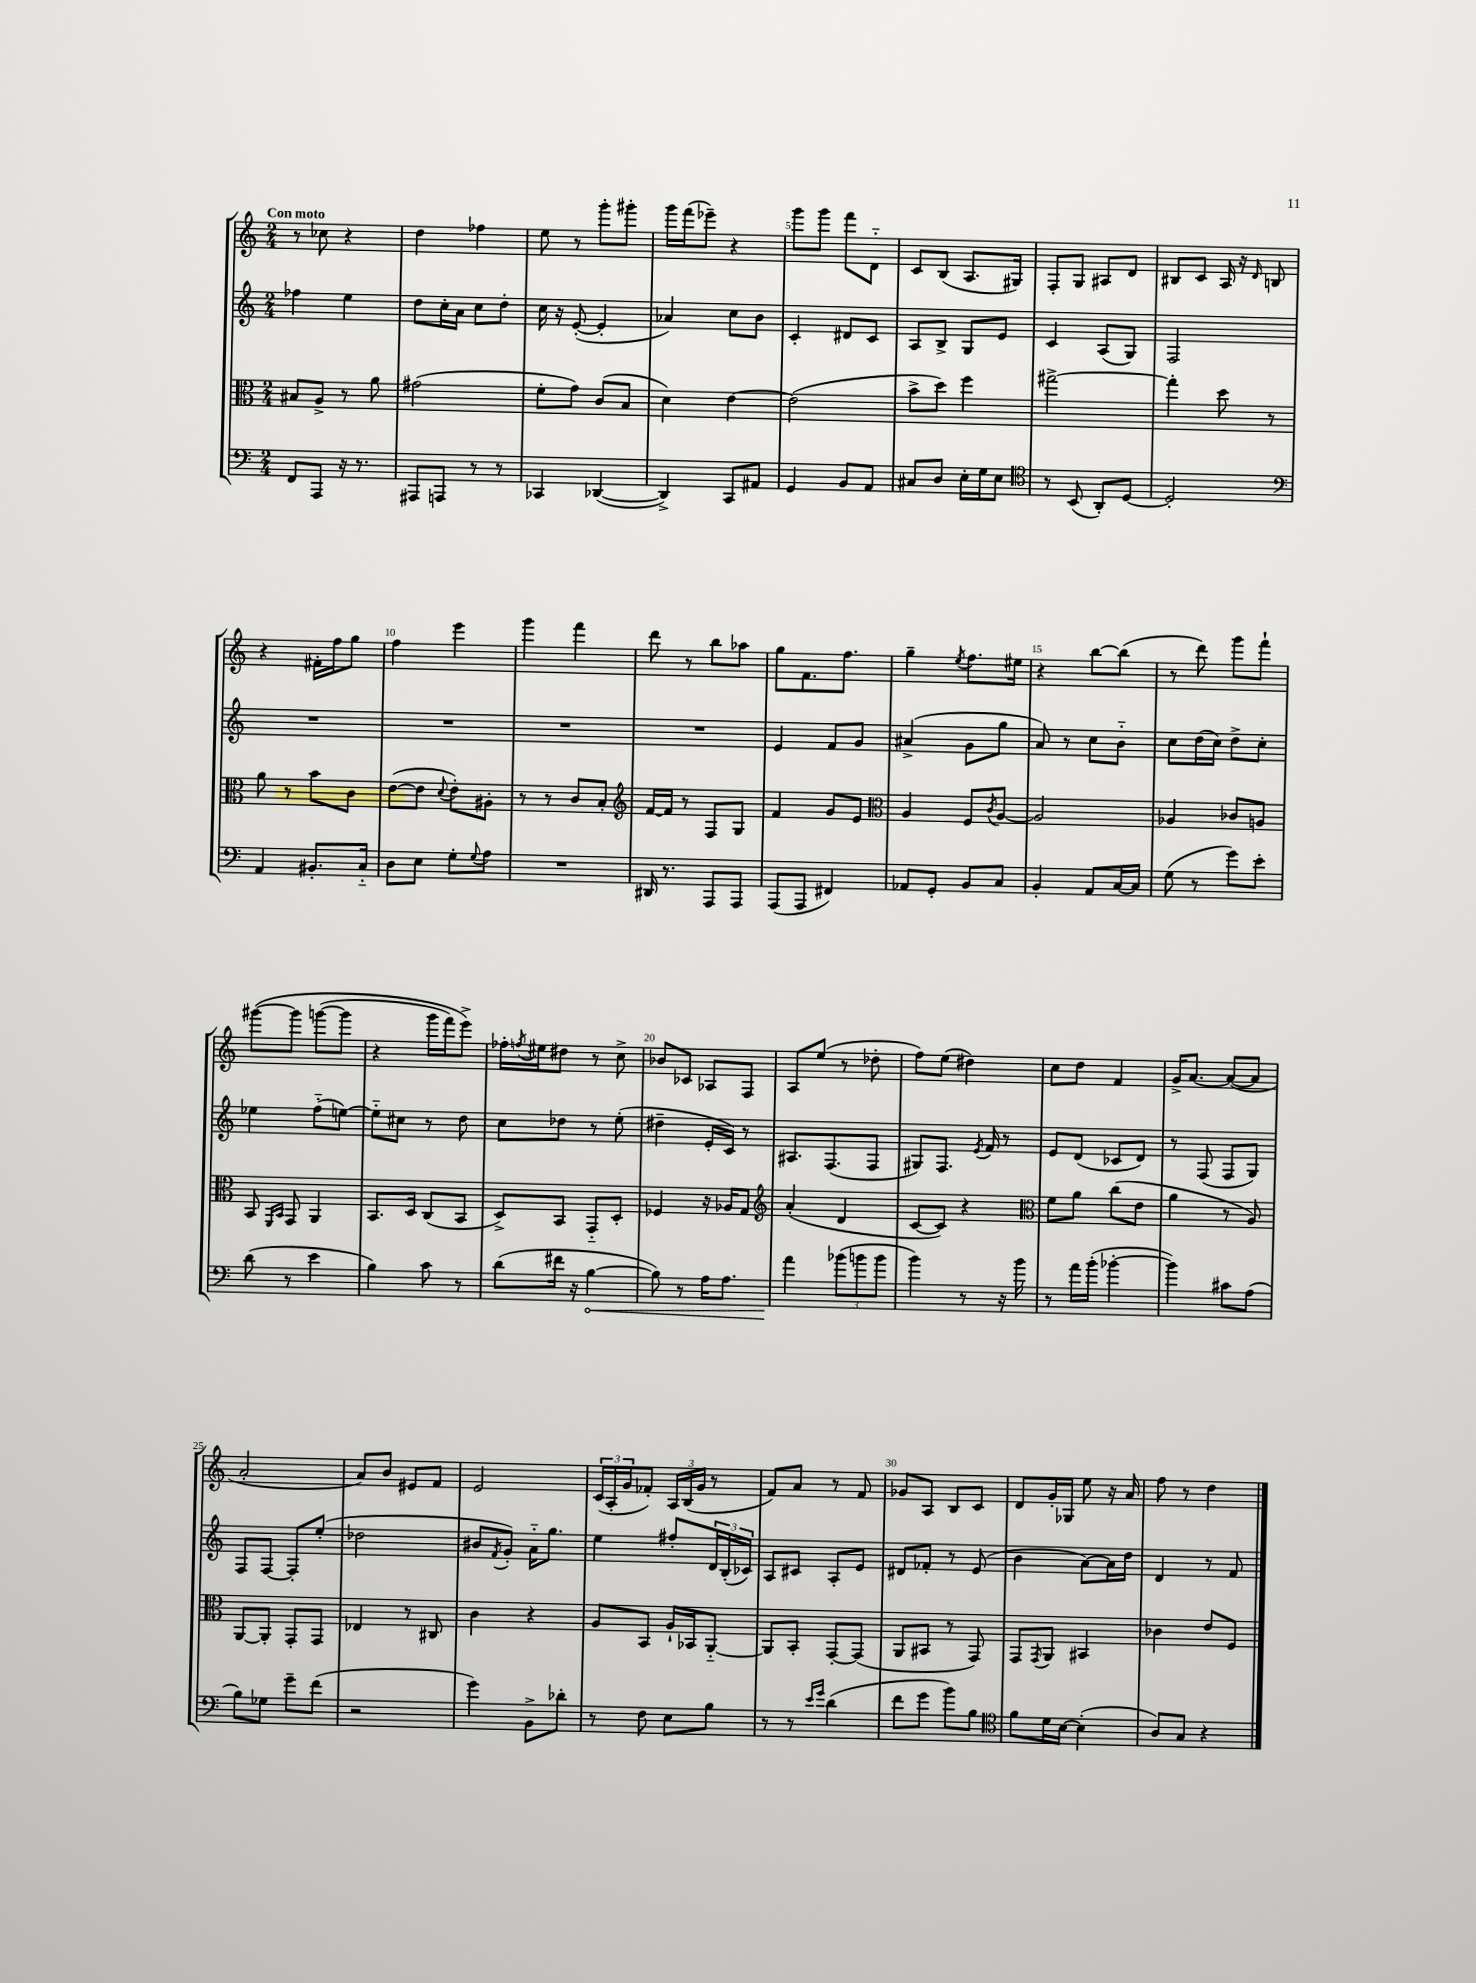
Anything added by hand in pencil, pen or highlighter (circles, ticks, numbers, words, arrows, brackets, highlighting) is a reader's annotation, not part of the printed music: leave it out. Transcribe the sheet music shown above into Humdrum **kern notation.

**kern	**kern	**kern	**kern
*staff4	*staff3	*staff2	*staff1
*clefF4	*clefC3	*clefG2	*clefG2
*k[]	*k[]	*k[]	*k[]
*M2/4	*M2/4	*M2/4	*M2/4
8FF	8B#	4ff-	8r
8AAA	8A^	.	8cc-
16r	8r	4ee	4r
8.r	.	.	.
.	8a	.	.
=	=	=	=
8AAA#	(2g#	8dd	4dd
8AAA	.	16cc'	.
.	.	16a	.
8r	.	8cc	4ff-
8r	.	8dd'	.
=	=	=	=
4CC-	8f'	16cc	8ee
.	.	16r	.
.	8g)	([8e'	8r
([4DD-	(8c	4e']	8ggg'
.	8B	.	8ggg#'
=	=	=	=
4DD-^])	4d)	4a-)	16ggg
.	.	.	(16fff
.	.	.	8eee-~)
8CC	[4e	8cc	4r
8AA#	.	8b	.
=	=	=	=
4GG	(2e]	4c'	8ggg
.	.	.	8ggg
8BB	.	8d#	8fff
8AA	.	8c	8d'~
=	=	=	=
8C#	8b^	8A	8c
8D	8dd)	8B^	(8B
16E'	4ff	8G	8.A
16G	.	.	.
8E	.	8e	.
.	.	.	16G#)
=	=	=	=
*clefC4	*	*	*
8r	[2gg#^	4c	8F'
(8BB	.	.	8G
8AA')	.	(8A	8A#
[8D	.	8G)	8d
=	=	=	=
2D']	4gg#']	2F	8B#
.	.	.	8c
.	8dd	.	16A
.	.	.	16r
.	.	.	16qqd
.	8r	.	8B
=	=	=	=
*clefF4	*	*	*
4AA	8a	2r	4r
.	8r	.	.
8.BB#'	8b	.	16f#'
.	.	.	16ff
.	8c	.	8gg
16C'~	.	.	.
=	=	=	=
8D	([8e	2r	4ff
8E	8e]	.	.
.	8qqd	.	.
8G'	8e')	.	4eee
8qqG	.	.	.
8A	8A#'	.	.
=	=	=	=
2r	8r	2r	4ggg
.	8r	.	.
.	8c	.	4fff
.	8B'	.	.
=	=	=	=
*	*clefG2	*	*
16DD#	[16f	2r	8ddd
8.r	16f]	.	.
.	8r	.	8r
8AAA	8F	.	8bb
8AAA	8G	.	8aa-
=	=	=	=
(8AAA	4f	4e	8gg
8AAA	.	.	8.f
4FF#)	8g	8f	.
.	.	.	8.ff
.	8e	8g	.
=	=	=	=
*	*clefC3	*	*
8AA-	4A	(4a#^	4gg~
8GG'	.	.	.
.	.	.	8qee
8BB	8F	8g	8.ff
.	8qc	.	.
8C	[8A	8gg	.
.	.	.	16ee#
=	=	=	=
4BB'	2A]	8a)	4r
.	.	8r	.
8AA	.	8cc	[8bb
[16C	.	8b'~	(8bb]
16C]	.	.	.
=	=	=	=
(8G	4A-	8cc	8r
8r	.	(16dd	8ddd)
.	.	16cc)	.
8g)	8c-	8dd^	8ggg
8e'	8A	8cc'	8fff`
=	=	=	=
(8d	8BB	4ee-	&([8ggg#
.	16qqFF	.	.
.	16qqBB	.	.
8r	8GG	.	8ggg#]
4e	4AA	(8ff'~	([8ggg
.	.	[8ee)	8ggg]
=	=	=	=
4B)	8.BB	8ee'~]	4r
.	.	8cc#	.
.	16D	.	.
8c	(8C	8r	16ggg
.	.	.	16fff)
8r	8BB	8dd	8eee^&)
=	=	=	=
(8d	8D^)	8cc	16ff-'
.	.	.	8qff
.	.	.	16ee#
16f#	8BB	8dd-	8dd#
16r	.	.	.
[4B	8GG'~	8r	8r
.	8D'	(8ee'	8cc^
=	=	=	=
8B])	4F-	4dd#~	8b-
8r	.	.	8c-
16A	16r	16e'	8A-
8.A	16A-	16c)	.
.	8G	8r	8F
=	=	=	=
*	*clefG2	*	*
4a	(4a'	8.A#	8A
.	.	.	(8ee
.	.	(8.F	.
(12b-	4d	.	8r
12b	.	.	.
.	.	8F	8dd-'
12b	.	.	.
=	=	=	=
4b)	[8c	8G#)	8ff)
.	8c])	8.F	(8ee
8r	4r	.	4dd#)
.	.	8qe	.
.	.	16f	.
16r	.	8r	.
16b	.	.	.
=	=	=	=
*	*clefC3	*	*
8r	8f	8e	8cc
16a	8a	(8d	8dd
(16b'	.	.	.
[4b-'	(8cc	8c-	4f
.	8e	8d)	.
=	=	=	=
4b-])	4a	8r	16g^
.	.	.	[8.a
.	.	(8F	.
8c#	8r	8F	(8a_
(8A	8A)	8G)	8a]
=	=	=	=
8B)	[8AA	8F	2a'
8G-	8AA']	[8F	.
8g~	8GG'	8F']	.
(8f	8GG	(8ee'	.
=	=	=	=
2r	4E-	2dd-	8a)
.	.	.	8b
.	8r	.	8e#
.	8C#	.	8f
=	=	=	=
4g)	4c	8b#	2e
.	.	8qf	.
.	.	8g')	.
8BB^	4r	16a'~	.
.	.	8.gg	.
8d-'	.	.	.
=	=	=	=
8r	8A	4ee	(24c
.	.	.	24A'
.	.	.	24g
8F	8BB	.	8f-')
8E	16A`	8ff#'	24A
.	.	.	(24B
.	16BB-	.	.
.	.	.	24g
8B	[8AA'~	24d	8r
.	.	(24B'	.
.	.	24c-)	.
=	=	=	=
8r	8AA]	8A	8f)
8r	8BB'	8c#	8a
16qqe	.	.	.
16qqg	.	.	.
(4d	[8GG'	8A'	8r
.	(8GG]	8e	8f
=	=	=	=
8f	8AA	8d#	8g-
8g	8BB#	8f-'	8A
8b)	8r	8r	8B
8B	8GG)	(8e	8c
=	=	=	=
*clefC4	*	*	*
8f	8GG	4b	8d
.	8qGG	.	.
16d	8AA	.	16g'
[16B	.	.	16G-
(4B']	4BB#	[8a)	8ee
.	.	16a]	16r
.	.	16dd	16a
=	=	=	=
8A)	4c-	4d	8ff
8G	.	.	8r
4r	8e	8r	4dd
.	8F	8f	.
==	==	==	==
*-	*-	*-	*-
